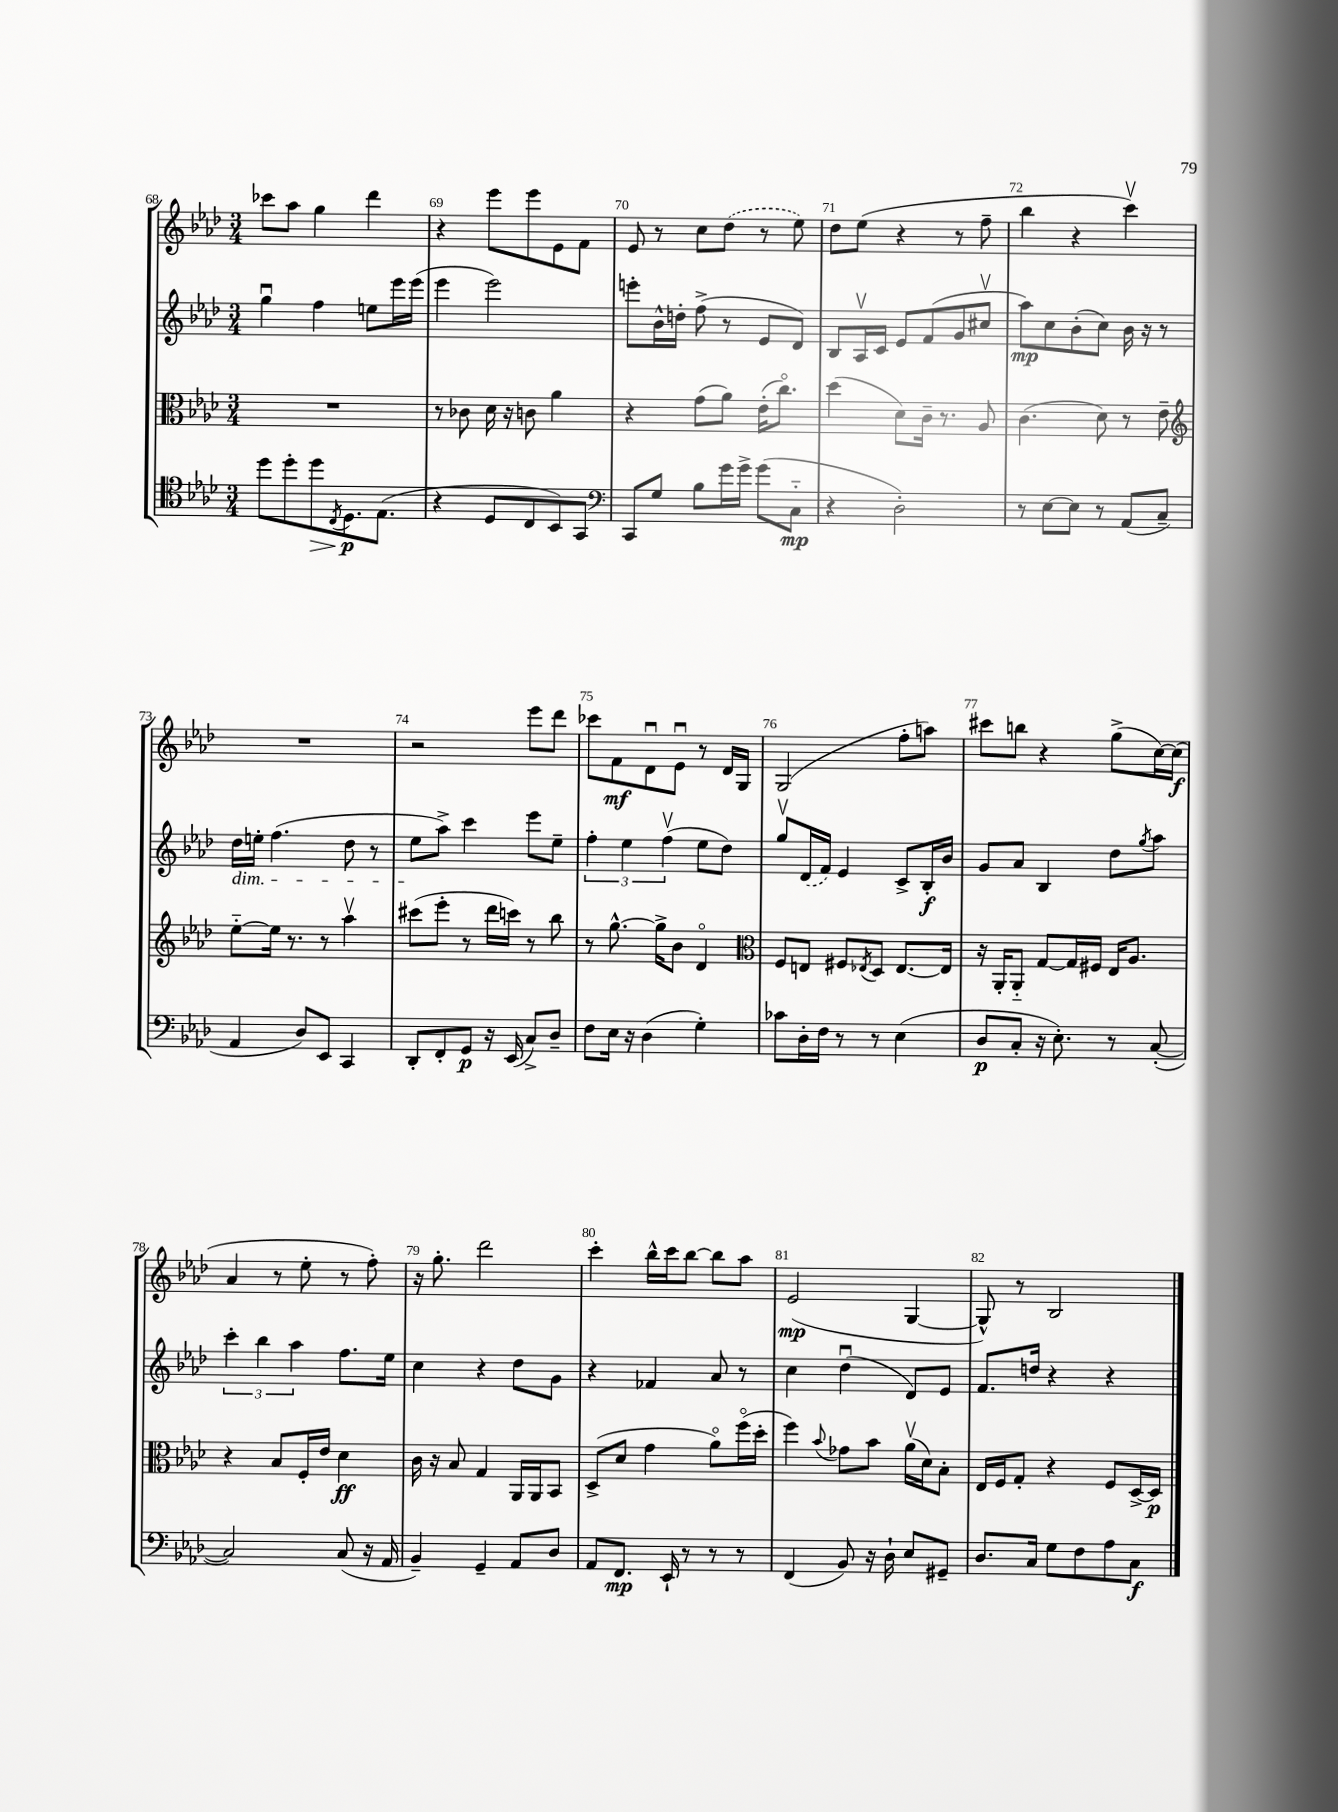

**kern	**kern	**kern	**kern
*staff4	*staff3	*staff2	*staff1
*clefC4	*clefC3	*clefG2	*clefG2
*k[b-e-a-d-]	*k[b-e-a-d-]	*k[b-e-a-d-]	*k[b-e-a-d-]
*M3/4	*M3/4	*M3/4	*M3/4
8dd-\L	2.r	4ggu\	8ccc-\L
8dd-'\	.	.	8aa-\J
8dd-\	.	4ff\	4gg\
8qC/	.	.	.
8.D-\	.	.	.
.	.	8ee\L	4ddd-\
(8.E-\J	.	.	.
.	.	16eee-\L	.
.	.	(16eee-\JJ	.
=	=	=	=
4r	8r	4eee-\	4r
.	8c-\	.	.
8D-/L	16d-\	2eee-\)	8eee-\L
.	16r	.	.
8C/	8c\	.	8eee-\
8BB-/)	4a-\	.	8e-\
8GG/J	.	.	8f\J
=	=	=	=
*clefF4	*	*	*
8CC/L	4r	8eee'\L	8e-/
8G/J	.	16b-^^\L	8r
.	.	16dd'\JJ	.
8B-\L	(8g\L	(8ff^\	8cc\L
16g\L	8a-\J)	8r	(8dd-\J
16g^\JJ	.	.	.
(8g\L	(16e-'\LK	8e-/L	8r
.	8.cco\J)	.	.
8C'~\J	.	8d-/J)	8ee-\)
=	=	=	=
4r	(4dd-\	8B-/L	8dd-\L
.	.	16A-v/L	(8ee-\J
.	.	16c/JJ	.
2D-'\)	8d-\L)	8e-/L	4r
.	16c~\Jk	(8f/	.
.	8.r	.	.
.	.	8g/	8r
.	8A-/	8cc#v/J	8ff~\
=	=	=	=
8r	(4.c\	8aa-\L)	4bb-\
[8E-\L	.	8cc\	.
8E-\]J	.	(8b-'\	4r
8r	8d-\)	8cc\J)	.
(8AA-/L	8r	16b-\	4cccv\)
.	.	16r	.
8C~/J	8e-~\	8r	.
=	=	=	=
*	*clefG2	*	*
4AA-/	[8ee-'~\L	16dd-\LL	2.r
.	.	16ee'\JJ	.
.	16ee-\]Jk	(4.ff\	.
.	8.r	.	.
8D-/L)	.	.	.
8EE-/J	8r	.	.
4CC/	4aa-v\	8dd-\	.
.	.	8r	.
=	=	=	=
8DD-'/L	(8ccc#\L	8ee-\L	2r
8FF'/	8eee-'\J	8aa-^\J)	.
8GG/J	8r	4ccc\	.
16r	16ddd-\LL	.	.
(16EE-/	16ccc\JJ)	.	.
8C^/L)	8r	8eee-\L	8eee-\L
8D-~/J	8bb-\	8ee-~\J	8ddd-\J
=	=	=	=
8F\L	8r	6ff'\	8ccc-\L
16E-\Jk	[8.gg^^\	.	8f\
.	.	6ee-\	.
16r	.	.	.
(4D-\	.	.	8d-u\
.	16gg^\]LK	.	.
.	.	(6ffv\	.
.	8b-\J	.	8e-u\J
4G'\)	4d-o/	8ee-\L	8r
.	.	8dd-\J)	16d-/LL
.	.	.	16G/JJ
=	=	=	=
*	*clefC3	*	*
8c-\L	8F/L	8ggv/L	(2G/
16D-'\L	8E/J	(16d-/L	.
16F\JJ	.	16f/JJ)	.
8r	8F#/L	4e-/	.
.	8qE-/	.	.
8r	8D-/J	.	.
(4E-\	[8.E-/L	8c^/L	8ff'\L
.	.	16B-'/L	8aa\J)
.	16E-/]Jk	16b-/JJ	.
=	=	=	=
8D-/L	16r	8g/L	8ccc#\L
.	16AA-'/LK	.	.
8C'/J	8AA-'~/J	8a-/J	8bb\J
16r	[8G/L	4B-/	4r
8.E-'\)	.	.	.
.	16G/]L	.	.
.	16F#/JJ	.	.
8r	16E-/LK	8dd-\L	(8gg^\L
.	8.A-/J	.	.
.	.	8qgg/	.
([8C'/	.	8aa-\J	[16cc\L)
.	.	.	(16cc\]JJ
=	=	=	=
2C/])	4r	6ccc'\	4a-/
.	.	6bb-\	.
.	8B-/L	.	8r
.	.	6aa-\	.
.	16F'/L	.	8ee-'\
.	16e-/JJ	.	.
(8C/	4d-\	8.ff\L	8r
16r	.	.	8ff'\)
16AA-/	.	16ee-\Jk	.
=	=	=	=
4BB-~/)	16c\	4cc\	16r
.	16r	.	8.gg'\
.	8B-/	.	.
4GG~/	4G/	4r	2ddd-\
8AA-/L	16AA-/LL	8dd-\L	.
.	16AA-/J	.	.
8D-/J	8BB-/J	8g\J	.
=	=	=	=
8AA-/L	(8D-^/L	4r	4ccc'\
8.FF/J	8d-/J	.	.
.	4g\	4f-/	16bb-^^\LL
16EE-`/	.	.	16ccc\J
8r	.	.	[8bb-\J
8r	8a-o\L)	8a-/	8bb-\]L
8r	(16ffo\L	8r	8aa-\J
.	16dd-'\JJ	.	.
=	=	=	=
(4FF/	4ff\)	4cc\	(2e-/
.	8qqb-/	.	.
8BB-/)	8g-\L	(4dd-u\	.
16r	8b-\J	.	.
16D-`\	.	.	.
8E-/L	(16a-v\LL	8d-/L)	[4G/
.	16d-\J)	.	.
8GG#~/J	8B-'\J	8e-/J	.
=	=	=	=
8.D-/L	16E-/LL	8.f/L	8G^^/])
.	16F/J	.	.
.	8G'/J	.	8r
16C/Jk	.	16dd/Jk	.
8G\L	4r	4r	2B-/
8F\	.	.	.
8A-\	8F/L	4r	.
8C\J	[16D-^/L	.	.
.	16D-/]JJ	.	.
==	==	==	==
*-	*-	*-	*-
